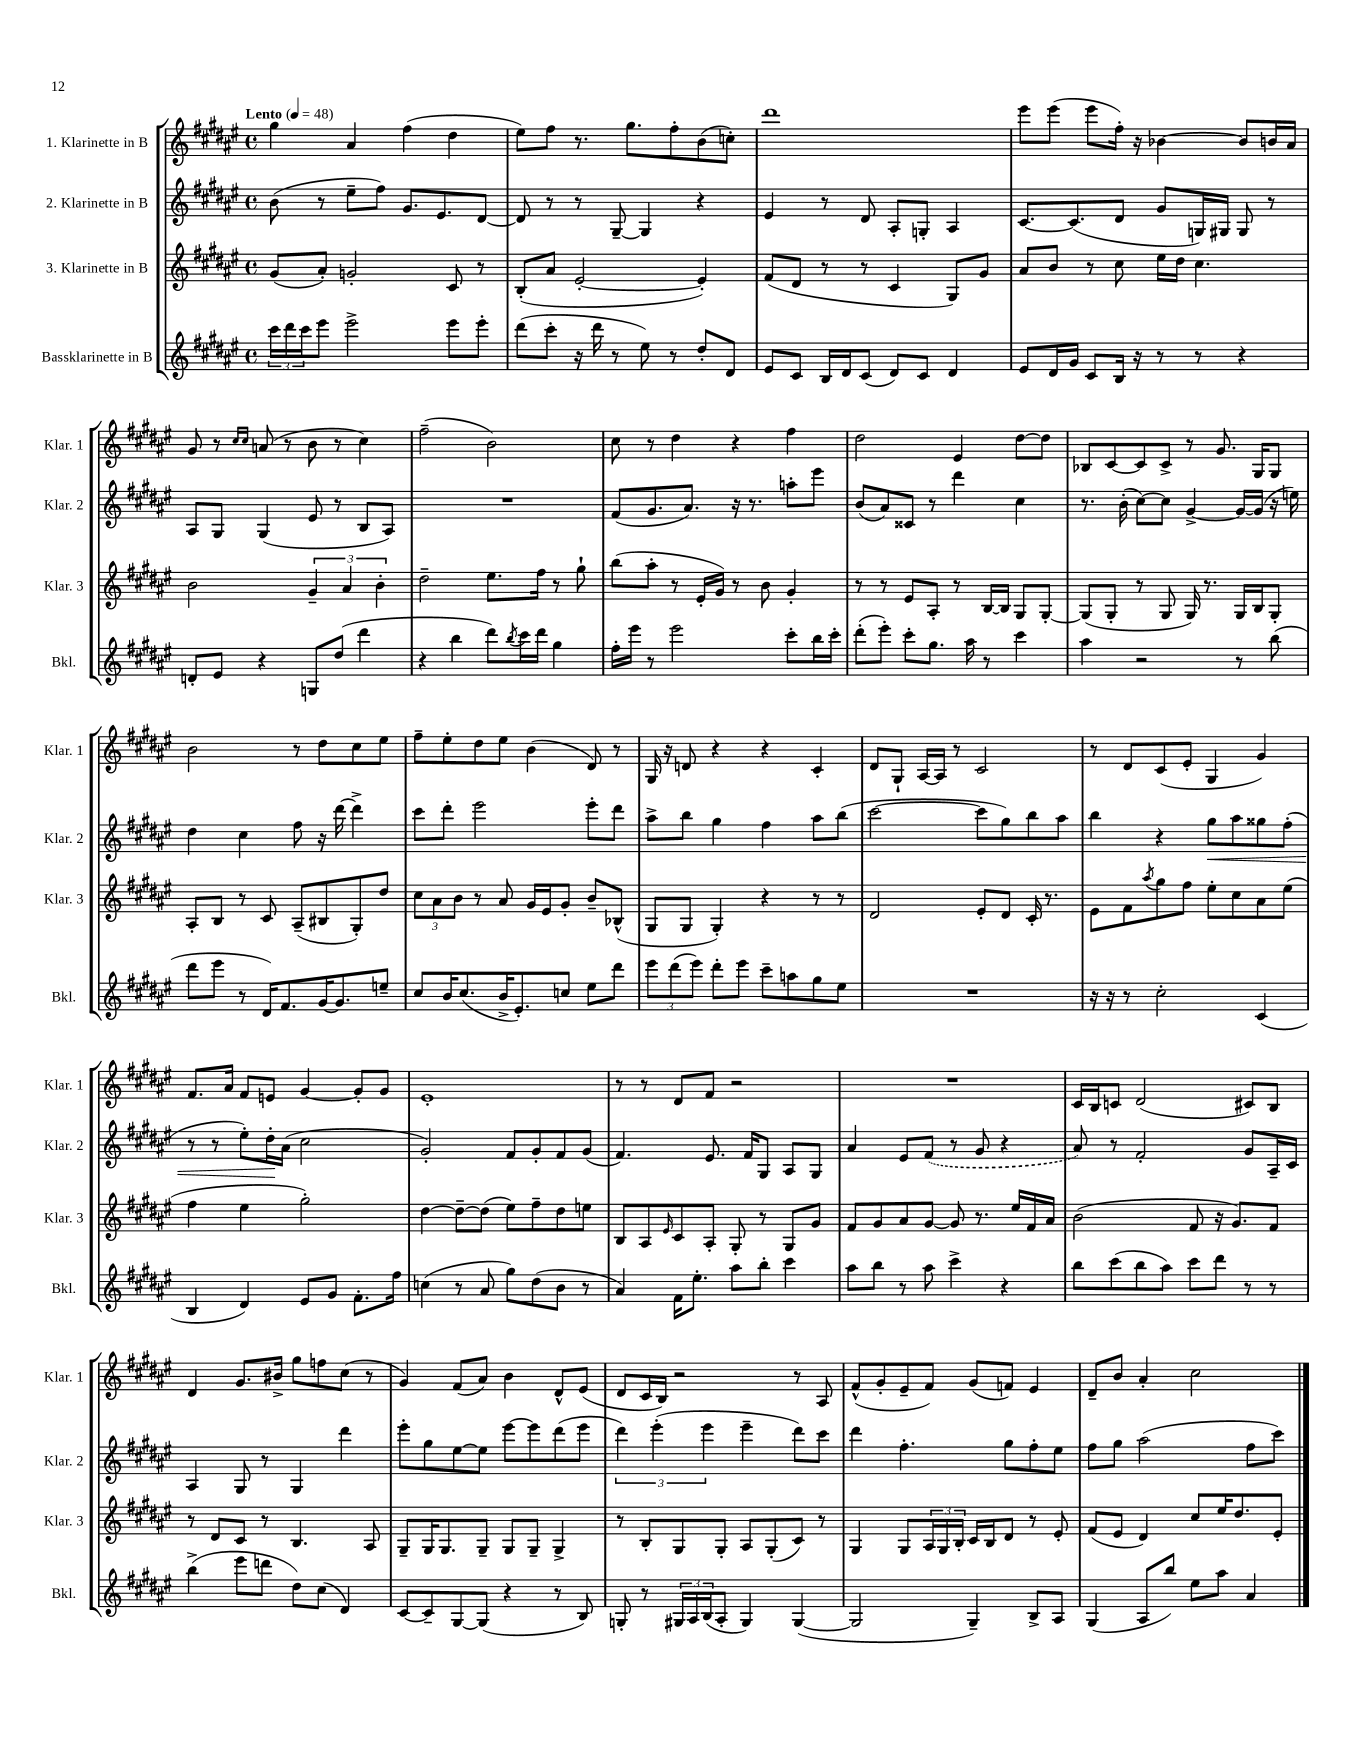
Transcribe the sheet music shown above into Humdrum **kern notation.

**kern	**kern	**kern	**kern
*staff4	*staff3	*staff2	*staff1
*clefG2	*clefG2	*clefG2	*clefG2
*k[f#c#g#d#a#e#]	*k[f#c#g#d#a#e#]	*k[f#c#g#d#a#e#]	*k[f#c#g#d#a#e#]
*M4/4	*M4/4	*M4/4	*M4/4
*met(c)	*met(c)	*met(c)	*met(c)
*MM48	*MM48	*MM48	*MM48
24ccc#	(8g#	(8b	4gg#
24ddd#	.	.	.
24ccc#	.	.	.
8eee#	8a#')	8r	.
2eee#^	2g'	8ee#~	4a#
.	.	8ff#)	.
.	.	8.g#	(4ff#
.	.	8.e#	.
8eee#	8c#	.	4dd#
8eee#'	8r	[8d#	.
=	=	=	=
(8ddd#	(8B'	8d#]	8ee#)
8ccc#'	8a#	8r	8ff#
16r	[2e#'	8r	8.r
16ddd#	.	.	.
8r	.	[8G#~	.
.	.	.	8.gg#
8ee#)	.	4G#]	.
8r	.	.	8ff#'
8dd#'	4e#'])	4r	(8b
8d#	.	.	8cc')
=	=	=	=
8e#	(8f#	4e#	1ddd#
8c#	8d#	.	.
16B	8r	8r	.
16d#	.	.	.
(8c#	8r	8d#	.
8d#)	4c#	8A#'	.
8c#	.	8G'	.
4d#	8G#)	4A#	.
.	8g#	.	.
=	=	=	=
8e#	8a#	[8.c#	8eee#
16d#	8b	.	(8eee#
16g#	.	(8.c#]	.
8c#	8r	.	8eee#
16B	8cc#	8d#	16ff#')
16r	.	.	16r
8r	16ee#	8g#	[4b-
.	16dd#	.	.
8r	4.cc#	16G)	.
.	.	16G#	.
4r	.	8G#	8b-]
.	.	8r	16b
.	.	.	16a#
=	=	=	=
8d'	2b	8A#	8g#
8e#	.	8G#	8r
.	.	.	16qqcc#
.	.	.	16qqcc#
4r	.	(4G#	(8a
.	.	.	8r
8G	6g#~	8e#	8b
(8dd#	.	8r	8r
.	6a#	.	.
4ddd#	.	8B	4cc#)
.	6b'	.	.
.	.	8A#)	.
=	=	=	=
4r	2dd#~	1r	(2ff#~
4bb	.	.	.
8ddd#)	8.ee#	.	2b)
8qbb	.	.	.
16ccc#	.	.	.
16ddd#	16ff#	.	.
4gg#	8r	.	.
.	8gg#`	.	.
=	=	=	=
16ff#'	(8bb	(8f#	8cc#
16eee#	.	.	.
8r	8aa#'	8.g#	8r
2eee#	8r	.	4dd#
.	.	8.a#)	.
.	16e#'	.	.
.	16g#)	.	.
.	8r	16r	4r
.	.	8.r	.
.	8b	.	.
8ccc#'	4g#'	8aa'	4ff#
16bb	.	8eee#	.
16ccc#'	.	.	.
=	=	=	=
(8ddd#'	8r	(8b	2dd#
8eee#')	8r	8a#)	.
8ccc#'	8e#	8c##	.
8.gg#	8A#'	8r	.
.	8r	4ddd#	4e#
16aa#	.	.	.
8r	[16B	.	.
.	16B]	.	.
4ccc#	8G#	4cc#	[8dd#
.	[8G#'	.	8dd#]
=	=	=	=
4aa#	(8G#]	8.r	8B-
.	8G#'	.	[8c#
.	.	(16b'	.
2r	8r	[8cc#)	8c#]
.	8G#	8cc#]	8c#^
.	16G#)	[4g#^	8r
.	8.r	.	.
.	.	.	8.g#
8r	16G#	16g#_	.
.	16B	(16g#]	16G#
(8bb	8G#'	16r	8G#
.	.	16ee)	.
=	=	=	=
8ddd#	8A#'	4dd#	2b
8eee#	8B	.	.
8r	8r	4cc#	.
16d#)	8c#	.	.
8.f#	.	.	.
.	(8A#~	8ff#	8r
[16g#	8B#	16r	8dd#
8.g#]	.	[16ddd#	.
.	8G#')	4ddd#^]	8cc#
8ee~	8dd#	.	8ee#
=	=	=	=
8cc#	12cc#	8ccc#	8ff#~
.	12a#	.	.
16b	.	8ddd#'	8ee#'
.	12b	.	.
(8.cc#	.	.	.
.	8r	2eee#	8dd#
16b^	8a#	.	8ee#
8.e#')	.	.	.
.	16g#	.	(4b
.	16e#	.	.
8cc	8g#'	.	.
8ee#	8b~	8eee#'	8d#)
8ddd#	(8B-^^	8ddd#	8r
=	=	=	=
12eee#	8G#	8aa#^	16G#
.	.	.	16r
(12ddd#	.	.	.
.	8G#	8bb	8d
12eee#)	.	.	.
8ddd#'	4G#')	4gg#	4r
8eee#	.	.	.
8ccc#~	4r	4ff#	4r
8aa	.	.	.
8gg#	8r	8aa#	4c#'
8ee#	8r	(8bb	.
=	=	=	=
1r	2d#	[2ccc#	8d#
.	.	.	8G#`
.	.	.	[16A#
.	.	.	16A#]
.	.	.	8r
.	8e#'	8ccc#]	2c#
.	8d#	8gg#)	.
.	16c#'	8bb	.
.	8.r	.	.
.	.	8aa#	.
=	=	=	=
16r	8e#	4bb	8r
16r	.	.	.
8r	8f#	.	8d#
.	8qaa#	.	.
2cc#'	8gg#	4r	(8c#
.	8ff#	.	8e#'
.	8ee#'	8gg#	4G#
.	8cc#	8aa#	.
(4c#	8a#	8gg##	4g#)
.	(8ee#	(8ff#'	.
=	=	=	=
4B	4ff#	8r	8.f#
.	.	8r	.
.	.	.	16a#
4d#)	4ee#	8ee#')	8f#
.	.	16dd#'	8e
.	.	(16a#	.
8e#	2gg#')	2cc#	[4g#
8g#	.	.	.
8.f#'	.	.	8g#']
.	.	.	8g#
16ff#	.	.	.
=	=	=	=
(4cc	[4dd#	2g#')	1e#'
8r	8dd#~_	.	.
8a#	(8dd#]	.	.
8gg#)	8ee#)	8f#	.
(8dd#	8ff#~	8g#'	.
8b	8dd#	8f#	.
8r	8ee	(8g#	.
=	=	=	=
4a#)	8B	4.f#)	8r
.	8A#	.	8r
.	16qqe#	.	.
16f#	8c#	.	8d#
8.ee#'	.	.	.
.	8A#'	8.e#	8f#
8aa#	8G#'	.	2r
.	.	16f#	.
8bb'	8r	8G#	.
4ccc#	8G#	8A#	.
.	8g#	8G#	.
=	=	=	=
8aa#	8f#	4a#	1r
8bb	8g#	.	.
8r	8a#	8e#	.
8aa#	[8g#	(8f#	.
4ccc#^	8g#]	8r	.
.	8.r	8g#	.
4r	.	4r	.
.	16ee#	.	.
.	16f#	.	.
.	16a#	.	.
=	=	=	=
8bb	(2b	8a#)	16c#
.	.	.	16B
(8ccc#	.	8r	8c
8bb	.	2f#'	(2d#
8aa#)	.	.	.
8ccc#	8f#	.	.
8ddd#	16r	.	.
.	8.g#)	.	.
8r	.	8g#	8c#)
8r	8f#	16A#~	8B
.	.	16c#	.
=	=	=	=
(4bb^	8r	4A#	4d#
.	8d#	.	.
8eee#	8c#	8G#	8.g#
8ddd	8r	8r	.
.	.	.	16b#^
8dd#)	4.B	4G#	8gg#
(8cc#	.	.	8ff
4d#)	.	4ddd#	(8cc#
.	8A#	.	8r
=	=	=	=
[8c#	8G#~	8eee#'	4g#)
8c#~]	16G#	8gg#	.
.	8.G#	.	.
[8G#	.	[8ee#	(8f#
(8G#]	8G#~	8ee#]	8a#)
4r	8G#	[8eee#	4b
.	8G#~	8eee#]	.
8r	4G#^	(8ddd#	8d#^^
8B)	.	8eee#	(8e#
=	=	=	=
8G'	8r	6ddd#)	8d#
8r	8B'	.	16c#
.	.	(6eee#'	.
.	.	.	16B)
24G#	8G#	.	2r
24A#	.	.	.
(24B	.	6eee#	.
8A#'	8G#'	.	.
4G#)	8A#	4eee#~	.
.	(8G#'	.	.
([4G#	8c#)	8ddd#)	8r
.	8r	8ccc#	8A#
=	=	=	=
2G#]	4G#	4ddd#	(8f#^^
.	.	.	8g#'
.	8G#	4.ff#'	8e#~
.	24A#	.	8f#)
.	24G#	.	.
.	24B'	.	.
4G#~)	16c#	.	(8g#
.	16B	.	.
.	8d#	8gg#	8f)
8B^	8r	8ff#'	4e#
8A#	8e#'	8ee#	.
=	=	=	=
(4G#	(8f#	8ff#	8d#~
.	8e#	8gg#	8b
8A#	4d#)	(2aa#	4a#'
8bb)	.	.	.
8ee#	8cc#	.	2cc#
8aa#	16ee#	.	.
.	8.dd#	.	.
4a#	.	8ff#	.
.	8e#'	8ccc#)	.
==	==	==	==
*-	*-	*-	*-
